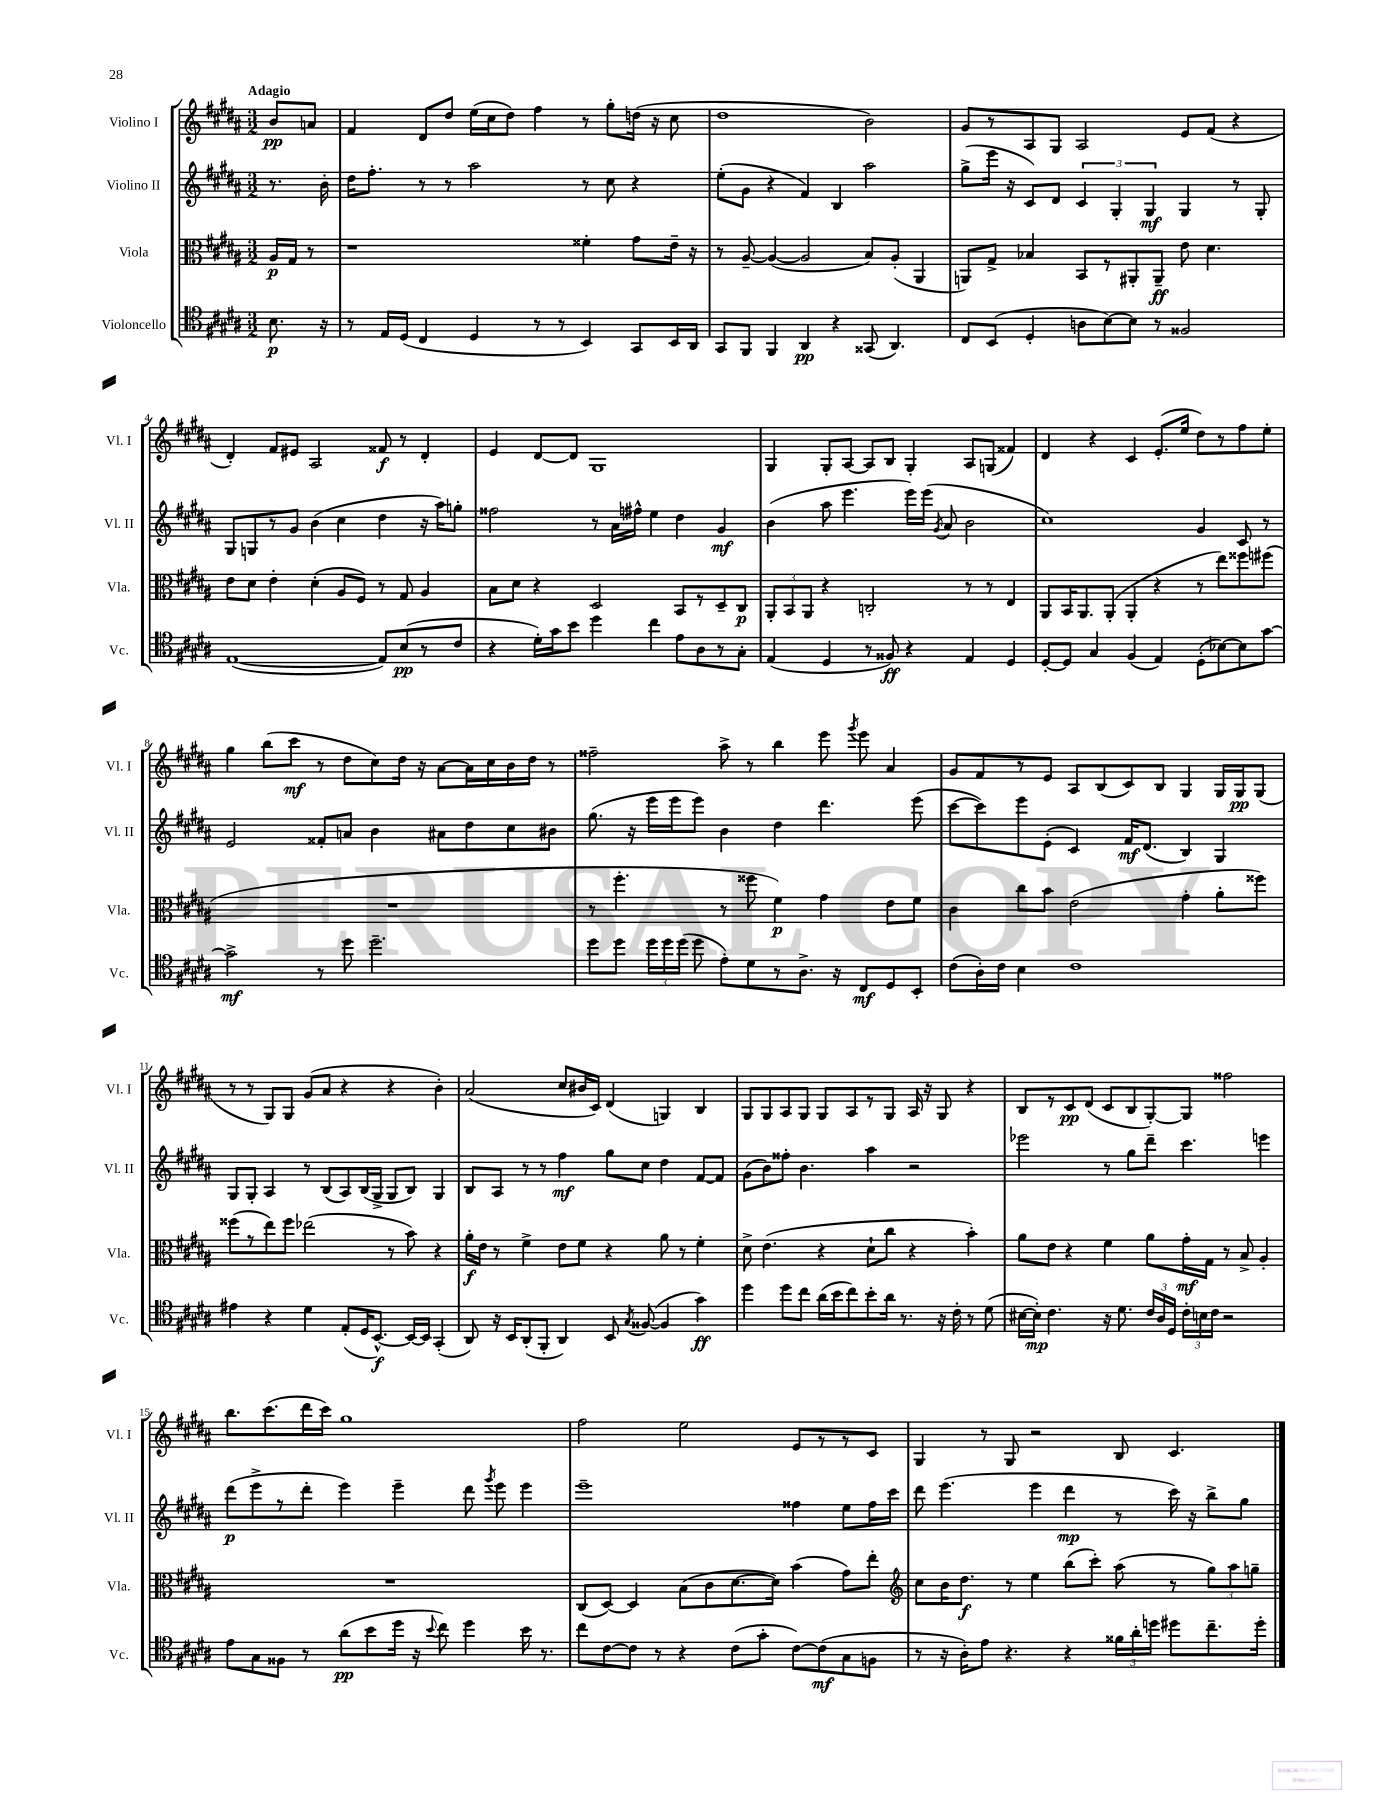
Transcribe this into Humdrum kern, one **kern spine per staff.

**kern	**dynam	**kern	**dynam	**kern	**dynam	**kern	**dynam
*part4	*part4	*part3	*part3	*part2	*part2	*part1	*part1
*staff4	*staff4	*staff3	*staff3	*staff2	*staff2	*staff1	*staff1
*I"Violoncello	*	*I"Viola	*	*I"Violino II	*	*I"Violino I	*
*I'Vc.	*	*I'Vla.	*	*I'Vl. II	*	*I'Vl. I	*
*clefC4	*	*clefC3	*	*clefG2	*	*clefG2	*
*k[f#c#g#d#a#]	*	*k[f#c#g#d#a#]	*	*k[f#c#g#d#a#]	*	*k[f#c#g#d#a#]	*
*M3/2	*	*M3/2	*	*M3/2	*	*M3/2	*
=	=	=	=	=	=	=	=
!	!	!	!	!	!	!LO:TX:a:B:t=Adagio	!
8.B\	p	16A#/LL	p	8.r	.	8b/L	pp
.	.	16G#/JJ	.	.	.	.	.
.	.	8r	.	.	.	8an/J	.
16r	.	.	.	16b'\	.	.	.
=1	=1	=1	=1	=1	=1	=1	=1
8r	.	1r	.	16dd#\KL	.	4f#/	.
.	.	.	.	8.ff#'\J	.	.	.
16E/LL	.	.	.	.	.	.	.
(16D#/JJ	.	.	.	.	.	.	.
4C#/	.	.	.	8r	.	8d#/L	.
.	.	.	.	8r	.	8dd#/J	.
4D#/	.	.	.	2aa#\	.	(16ee\LL	.
.	.	.	.	.	.	16cc#\J	.
.	.	.	.	.	.	8dd#\J)	.
8r	.	.	.	.	.	4ff#\	.
8r	.	.	.	.	.	.	.
4BB/)	.	4f##X'\	.	8r	.	8r	.
.	.	.	.	8cc#\	.	8gg#'\L	.
8GG#/L	.	8g#\L	.	4r	.	(16ddn\Jk	.
.	.	.	.	.	.	16r	.
16BB/L	.	16e~\Jk	.	.	.	8cc#\	.
16AA#/JJ	.	16r	.	.	.	.	.
=2	=2	=2	=2	=2	=2	=2	=2
8GG#/L	.	8r	.	(8ee'\L	.	1dd#	.
8FF#/J	.	[8A#~/	.	8g#\J	.	.	.
4FF#/	.	(4A#/_	.	4r	.	.	.
4AA#/	pp	2A#/]	.	4f#/)	.	.	.
4r	.	.	.	4B/	.	.	.
(8GG##X/	.	8B/L)	.	2aa#\	.	2b\)	.
4.AA#/)	.	(8A#'/J	.	.	.	.	.
.	.	4AA#/	.	.	.	.	.
=3	=3	=3	=3	=3	=3	=3	=3
8C#/L	.	8AAn/L)	.	(8gg#^\L	.	8g#/L	.
(8BB/J	.	8G#^/J	.	16eee\Jk	.	8r	.
.	.	.	.	16r	.	.	.
4D#'/	.	4B-X/	.	8c#/L)	.	8A#/	.
.	.	.	.	8d#/J	.	8G#/J	.
8An\L	.	8BB/L	.	6c#/	.	2A#/	.
[8B\)	.	8r	.	.	.	.	.
.	.	.	.	6G#'/	.	.	.
8B\J]	.	8AA#X'/	.	.	.	.	.
.	.	.	.	6G#/	mf	.	.
8r	.	8AA#~/J	ff	.	.	.	.
2F##X/	.	8e\	.	4G#/	.	8e/L	.
.	.	4.d#\	.	.	.	(8f#/J	.
.	.	.	.	8r	.	4r	.
.	.	.	.	8G#'/	.	.	.
!!LO:LB:g=z
=4	=4	=4	=4	=4	=4	=4	=4
([1E	.	8e\L	.	8G#/L	.	4d#'/)	.
.	.	8d#\J	.	8Gn/	.	.	.
.	.	4e'\	.	8r	.	8f#/L	.
.	.	.	.	8g#/J	.	8e#X/J	.
.	.	(4d#'\	.	(4b\	.	2A#/	.
.	.	8A#/L	.	4cc#\	.	.	.
.	.	8F#/J)	.	.	.	.	.
8E/L])	.	8r	.	4dd#\	.	8f##X/	f
(8B/	pp	8G#/	.	.	.	8r	.
8r	.	4A#/	.	16r	.	4d#'/	.
.	.	.	.	16aa#\KL)	.	.	.
8c#/J	.	.	.	8ggn'\J	.	.	.
=5	=5	=5	=5	=5	=5	=5	=5
4r	.	8B\L	.	2ff##X\	.	4e/	.
.	.	8d#\J	.	.	.	.	.
16d#'\LL)	.	4r	.	.	.	[8d#/L	.
16g#\J	.	.	.	.	.	.	.
8b\J	.	.	.	.	.	8d#/J]	.
4dd#\	.	2D#/	.	8r	.	1G#	.
.	.	.	.	16a#\LL	.	.	.
.	.	.	.	16ff#X^^\JJ	.	.	.
4cc#\	.	.	.	4ee\	.	.	.
8e\L	.	8BB/L	.	4dd#\	.	.	.
8A#\	.	8r	.	.	.	.	.
8r	.	8D#~/	.	4g#/	mf	.	.
8G#'\J	.	8C#/J	p	.	.	.	.
=6	=6	=6	=6	=6	=6	=6	=6
(4E/	.	12AA#'/L	.	(4b\	.	4G#/	.
.	.	12BB/	.	.	.	.	.
.	.	12AA#/J	.	.	.	.	.
4D#/	.	4r	.	8aa#\	.	8G#'/L	.
.	.	.	.	4.eee\	.	[8A#/J	.
8r	.	2Cn'/	.	.	.	8A#/L]	.
8F##X/)	ff	.	.	.	.	8B/J	.
4r	.	.	.	16eee\LL)	.	4G#'/	.
.	.	.	.	(16eee\JJ	.	.	.
.	.	.	.	8qg#/	.	.	.
.	.	.	.	8a#/	.	.	.
4E/	.	8r	.	2b\	.	8A#/L	.
.	.	8r	.	.	.	(8Gn/J	.
4D#/	.	4E/	.	.	.	4f##X/)	.
=7	=7	=7	=7	=7	=7	=7	=7
[8D#'/L	.	8AA#/L	.	1cc#)	.	4d#/	.
8D#/J]	.	16BB/K	.	.	.	.	.
.	.	8.AA#/	.	.	.	.	.
4G#/	.	.	.	.	.	4r	.
.	.	(8AA#'/J	.	.	.	.	.
(4F#/	.	4AA#'/	.	.	.	4c#/	.
4E/)	.	4r	.	.	.	(8.e'/L	.
.	.	.	.	.	.	16ee/Jk	.
(8D#'\L	.	8r	.	4g#/	.	8dd#\L)	.
[8B-X\)	.	8ee\L)	.	.	.	8r	.
8B-\]	.	8ff##X\	.	8c#/	.	8ff#\	.
[8g#\J	.	(8ff#X\J	.	8r	.	8ee'\J	.
!!LO:LB:g=z
=8	=8	=8	=8	=8	=8	=8	=8
2g#^\]	mf	1.r	.	2e/	.	4gg#\	.
.	.	.	.	.	.	(8bb\L	.
.	.	.	.	.	.	8ccc#\J	mf
8r	.	.	.	8f##X'/L	.	8r	.
8dd#\	.	.	.	8an/J	.	8dd#\L	.
2.dd#~\	.	.	.	4b\	.	8cc#\)	.
.	.	.	.	.	.	16dd#\Jk	.
.	.	.	.	.	.	16r	.
.	.	.	.	8a#X\L	.	[8a#\L	.
.	.	.	.	8dd#\	.	16a#\L]	.
.	.	.	.	.	.	16cc#\	.
.	.	.	.	8cc#\	.	16b\	.
.	.	.	.	.	.	16dd#\JJ	.
.	.	.	.	8b#X\J	.	8r	.
=9	=9	=9	=9	=9	=9	=9	=9
8dd#\L	.	8r	.	(8.gg#\	.	2ff##X~\	.
8dd#\J	.	4.ff#'\	.	.	.	.	.
.	.	.	.	16r	.	.	.
24dd#\LL	.	.	.	16eee\LL	.	.	.
24dd#\	.	.	.	.	.	.	.
.	.	.	.	16eee\J	.	.	.
(24dd#\JJ	.	.	.	.	.	.	.
8dd#\	.	.	.	8eee\J)	.	.	.
8e'\L)	.	8r	.	4b\	.	8aa#^\	.
8d#\	.	8ff##X\	.	.	.	8r	.
8r	.	4f#\)	p	4dd#\	.	4bb\	.
8.A#^\J	.	.	.	.	.	.	.
.	.	4g#\	.	4.ddd#\	.	8eee\	.
16r	.	.	.	.	.	.	.
.	.	.	.	.	.	8qggg#/	.
8C#/L	mf	.	.	.	.	8eee\	.
8D#/	.	8e\L	.	.	.	4a#/	.
8BB'/J	.	8f#\J	.	(8eee\	.	.	.
=10	=10	=10	=10	=10	=10	=10	=10
(8c#\L	.	4c#\	.	[8ccc#\L	.	8g#/L	.
16A#'\L)	.	.	.	8ccc#\])	.	8f#/	.
16c#\JJ	.	.	.	.	.	.	.
4B\	.	8cc#\L	.	8eee\	.	8r	.
.	.	8b\J	.	(8e'\J	.	8e/J	.
1c#	.	(2e\	.	4c#/)	.	8A#/L	.
.	.	.	.	.	.	(8B/	.
.	.	.	.	16f#/KL	mf	8c#/)	.
.	.	.	.	(8.d#/J	.	.	.
.	.	.	.	.	.	8B/J	.
.	.	4g#'\	.	4B/)	.	4G#/	.
.	.	8a#'\L	.	4G#/	.	16G#/LL	.
.	.	.	.	.	.	16G#/J	pp
.	.	8ff##X\J)	.	.	.	(8G#/J	.
!!LO:LB:g=z
=11	=11	=11	=11	=11	=11	=11	=11
4e#X\	.	(8ff##X\L	.	8G#/L	.	8r	.
.	.	8r	.	8G#'/J	.	8r	.
4r	.	8ee\)	.	4A#/	.	8G#/L)	.
.	.	8ff##\J	.	.	.	8G#/J	.
4d#\	.	(2ee-X\	.	8r	.	(8g#/L	.
.	.	.	.	(8B/L	.	8a#/J	.
(8E'/L	.	.	.	8A#/)	.	4r	.
16D#/K	.	.	.	(16B/L	.	.	.
[8.BB^^/J)	f	.	.	16G#^/JJ	.	.	.
.	.	8r	.	8G#/L	.	4r	.
16BB/LL_	.	8b\)	.	8B/J)	.	.	.
16BB/JJ]	.	.	.	.	.	.	.
(4GG#'/	.	4r	.	4G#/	.	4b'\)	.
=12	=12	=12	=12	=12	=12	=12	=12
8AA#/)	.	16a#'\LL	f	8B/L	.	(2a#/	.
.	.	16e\JJ	.	.	.	.	.
16r	.	8r	.	8A#/J	.	.	.
16BB/KL	.	.	.	.	.	.	.
(8AA#'/	.	4f#^\	.	8r	.	.	.
8FF#'/J	.	.	.	8r	.	.	.
4AA#/)	.	8e\L	.	4ff#\	mf	8cc#/L	.
.	.	8f#\J	.	.	.	16b#X/L	.
.	.	.	.	.	.	16c#/JJ)	.
8BB/	.	4r	.	8gg#\L	.	(4d#/	.
8qG#/	.	.	.	.	.	.	.
([8F##X/	.	.	.	8cc#\J	.	.	.
4F##/]	.	8a#\	.	4dd#\	.	4Gn/)	.
.	.	8r	.	.	.	.	.
4g#\)	ff	4f#'\	.	[8f#/L	.	4B/	.
.	.	.	.	8f#/J]	.	.	.
=13	=13	=13	=13	=13	=13	=13	=13
4dd#\	.	8d#^\	.	(8g#\L	.	8G#/L	.
.	.	(4.e\	.	8b\)	.	8G#/	.
8dd#\L	.	.	.	8ff##X'\J	.	8A#/	.
8cc#\J	.	.	.	4.b\	.	8G#/J	.
(16a#\LL	.	4r	.	.	.	8G#/L	.
16b\J	.	.	.	.	.	.	.
8cc#\)	.	.	.	.	.	8A#/	.
8b'\	.	8d#`\L	.	4aa#\	.	8r	.
16a#\Jk	.	8cc#\J	.	.	.	8G#/J	.
8.r	.	.	.	.	.	.	.
.	.	4r	.	2r	.	16A#/	.
.	.	.	.	.	.	16r	.
16r	.	.	.	.	.	8G#/	.
16c#'\	.	.	.	.	.	.	.
8r	.	4b'\)	.	.	.	4r	.
(8d#\	.	.	.	.	.	.	.
=14	=14	=14	=14	=14	=14	=14	=14
[16B#X\LL	.	8a#\L	.	2eee-X\	.	8B/L	.
16B#'\JJ])	mp	.	.	.	.	.	.
4.c#\	.	8e\J	.	.	.	8r	.
.	.	4r	.	.	.	8c#/	pp
.	.	.	.	.	.	(8d#/J	.
16r	.	4f#\	.	8r	.	8c#/L	.
8.d#\	.	.	.	.	.	.	.
.	.	.	.	8gg#\L	.	8B/	.
24c#/LL	.	8a#\L	.	8ddd#~\J	.	[8G#'/)	.
24A#/	.	.	.	.	.	.	.
24D#/JJ	.	.	.	.	.	.	.
24c#'\LL	.	16g#'\L	mf	4.ccc#\	.	8G#/J]	.
24Bn\	.	.	.	.	.	.	.
.	.	16G#\JJ	.	.	.	.	.
24c#\JJ	.	.	.	.	.	.	.
2r	.	8r	.	.	.	2ff##X\	.
.	.	8B^/	.	.	.	.	.
.	.	4A#'/	.	4eeen\	.	.	.
!!LO:LB:g=z
=15	=15	=15	=15	=15	=15	=15	=15
8e\L	.	1.r	.	(8ddd#\L	p	8.bb\L	.
8G#\	.	.	.	8eee^\	.	.	.
.	.	.	.	.	.	(8.ccc#\	.
8F##X\J	.	.	.	8r	.	.	.
8r	.	.	.	8ddd#'\J	.	16ddd#\L	.
.	.	.	.	.	.	16ccc#\JJ)	.
(8a#\L	pp	.	.	4eee\)	.	1gg#	.
8b\	.	.	.	.	.	.	.
16dd#\Jk	.	.	.	4eee~\	.	.	.
16r	.	.	.	.	.	.	.
8qqb/	.	.	.	.	.	.	.
8cc#\)	.	.	.	.	.	.	.
4dd#\	.	.	.	8ddd#\	.	.	.
.	.	.	.	8qggg#/	.	.	.
.	.	.	.	8eee\	.	.	.
16b\	.	.	.	4eee\	.	.	.
8.r	.	.	.	.	.	.	.
=16	=16	=16	=16	=16	=16	=16	=16
8cc#\L	.	(8C#/L	.	1eee~	.	2ff#\	.
[8c#\	.	[8D#/J)	.	.	.	.	.
8c#\J]	.	4D#/]	.	.	.	.	.
8r	.	.	.	.	.	.	.
4r	.	(8B\L	.	.	.	2ee\	.
.	.	8c#\	.	.	.	.	.
(8c#\L	.	[8.d#\	.	.	.	.	.
8g#'\J	.	.	.	.	.	.	.
.	.	16d#\Jk])	.	.	.	.	.
[8c#\L)	.	(4b\	.	4ff##X\	.	8e/L	.
(8c#\]	mf	.	.	.	.	8r	.
8G#\	.	8g#\L)	.	8ee\L	.	8r	.
8Fn\J	.	8ee'\J	.	16ff##\L	.	8c#/J	.
.	.	.	.	16ccc#\JJ	.	.	.
=17	=17	=17	=17	=17	=17	=17	=17
*	*	*clefG2	*	*	*	*	*
8r	.	8cc#\L	.	8ddd#\	.	4G#/	.
16r	.	16b\K	.	(4.eee\	.	.	.
16A#'\KL)	.	8.dd#\J	f	.	.	.	.
8e\J	.	.	.	.	.	8r	.
4.r	.	8r	.	.	.	8G#/	.
.	.	4ee\	.	4eee\	.	2r	.
4r	.	(8bb\L	.	4ddd#\	mp	.	.
.	.	8ccc#'\J)	.	.	.	.	.
24f##X\LL	.	(8aa#\	.	8r	.	8B/	.
24a#'\	.	.	.	.	.	.	.
24ddn\JJ	.	.	.	.	.	.	.
8dd#X\L	.	8r	.	16ccc#\)	.	4.c#/	.
.	.	.	.	16r	.	.	.
8.cc#~\	.	12gg#\L)	.	8bb^\L	.	.	.
.	.	12aa#\	.	.	.	.	.
.	.	.	.	8gg#\J	.	.	.
.	.	12ggn~\J	.	.	.	.	.
16dd#'\Jk	.	.	.	.	.	.	.
==	==	==	==	==	==	==	==
*-	*-	*-	*-	*-	*-	*-	*-
